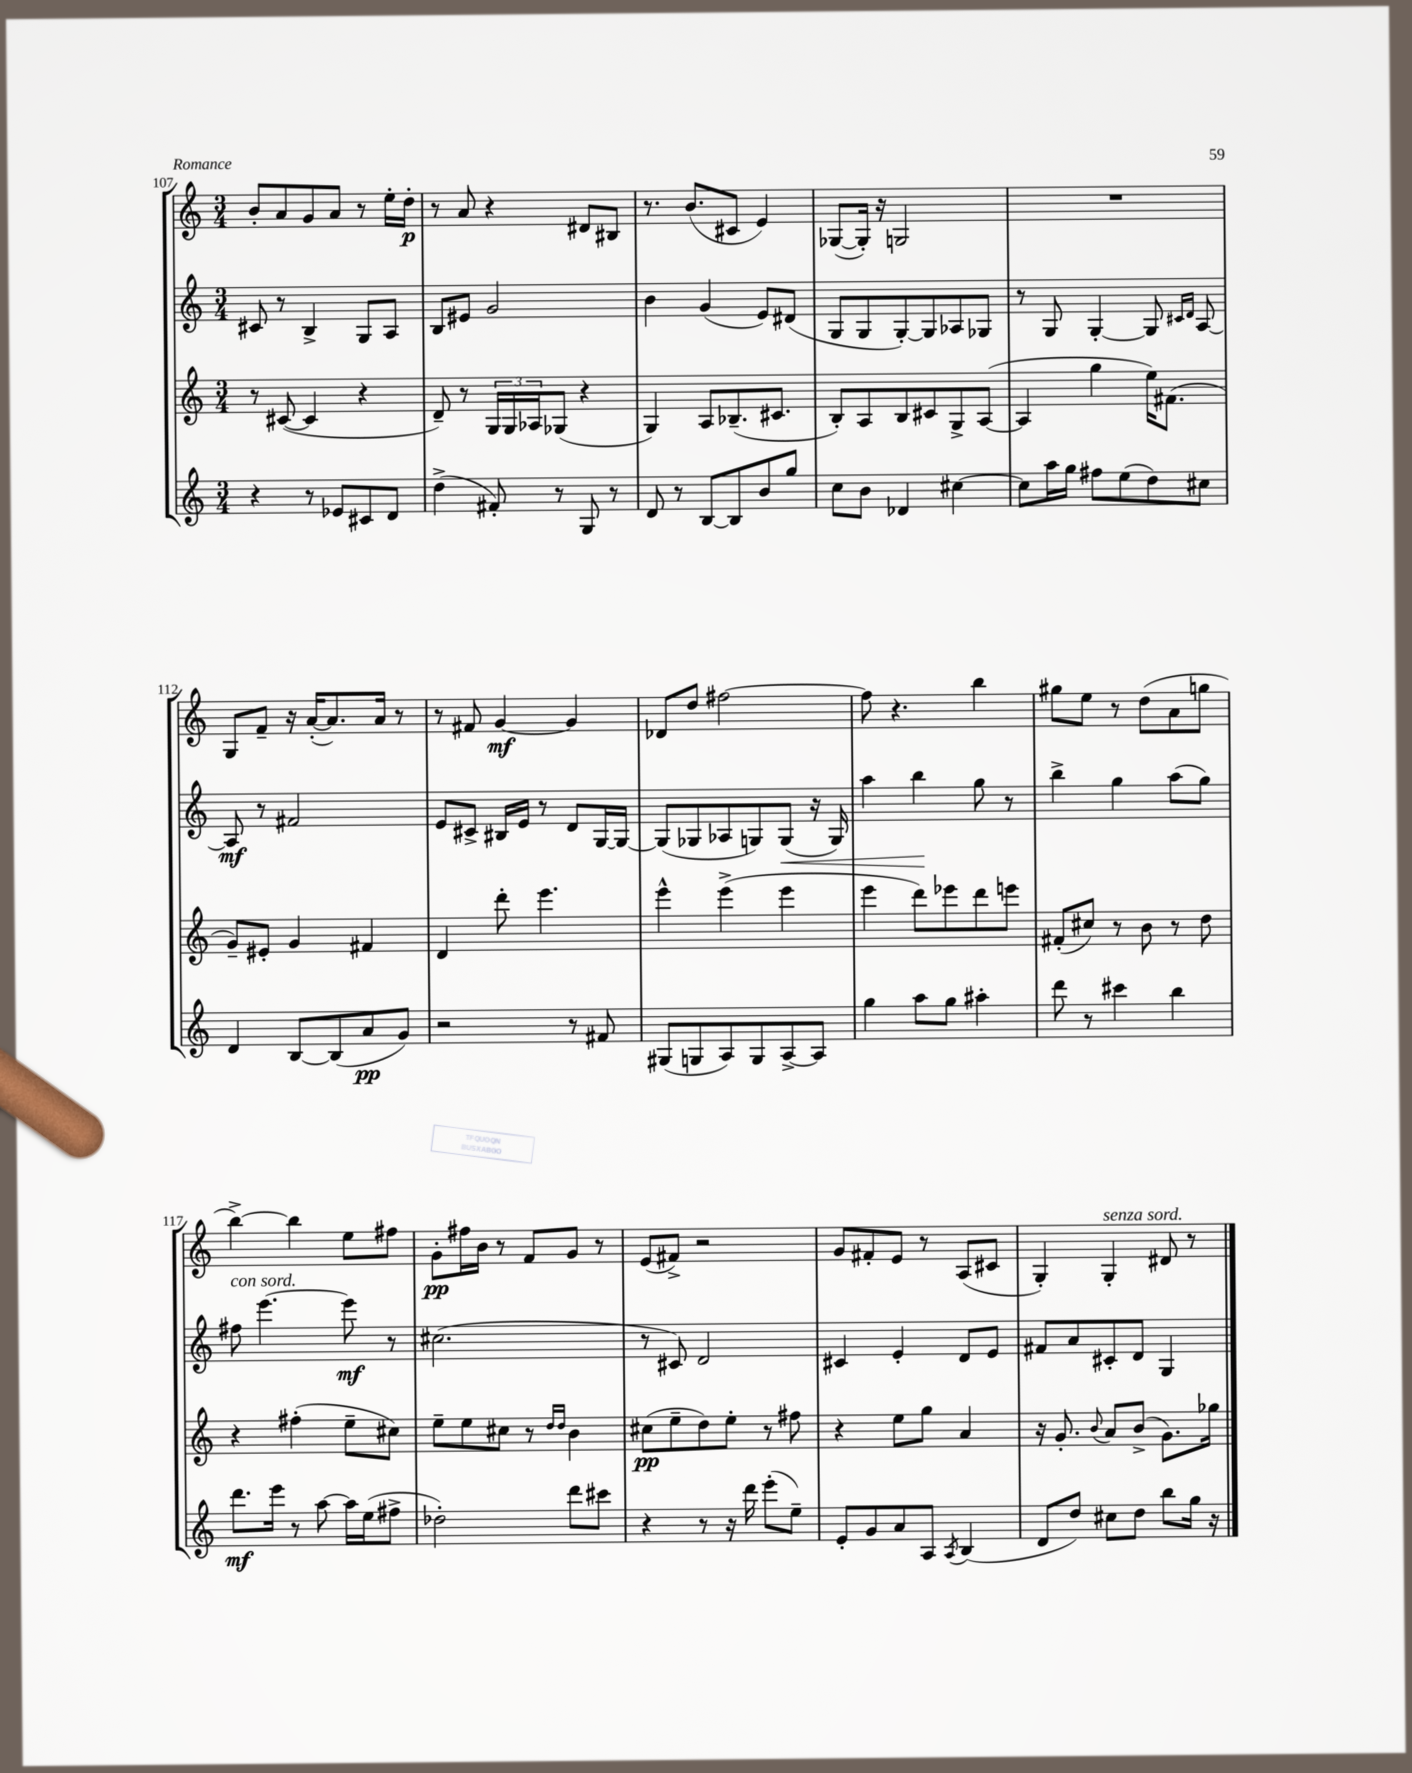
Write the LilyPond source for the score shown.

<<
\new StaffGroup <<
\new Staff = "s0" {
    \clef treble \key c \major \numericTimeSignature \time 3/4
    b'8-. a'8 g'8 a'8 r8 e''16-. d''16-.\p |
    r8 a'8 r4 dis'8 bis8 |
    r8. b'8.( cis'8 e'4) |
    ges8~( ges16-.) r16 g2 |
    R2. |
    g8 f'8-- r16 a'16~-.( a'8.) a'16 r8 |
    r8 fis'8 g'4~\mf g'4 |
    des'8 d''8 fis''2~ |
    fis''8 r4. b''4 |
    gis''8 e''8 r8 d''8( a'8 g''8 |
    b''4~->) b''4 e''8 fis''8 |
    g'8-.\pp fis''16 b'16 r8 f'8 g'8 r8 |
    e'8( fis'8->) r2 |
    g'8 fis'8-. e'8 r8 a8( cis'8 |
    g4-.) g4-.^\markup { \italic "senza sord." } dis'8 r8 \bar "|." |
}
\new Staff = "s1" {
    \clef treble \key c \major \numericTimeSignature \time 3/4
    cis'8 r8 b4-> g8 a8 |
    b8 eis'8 g'2 |
    b'4 g'4( e'8) dis'8( |
    g8 g8 g8~-.) g8 aes8 ges8 |
    r8 g8 g4~-. g8 \grace { cis'16 d'16 } a8~ |
    a8\mf r8 fis'2 |
    e'8 cis'8-> bis16 e'16 r8 d'8 g16~ g16~ |
    g8( ges8 aes8 g8) g8\<( r16 g16) |
    a''4 b''4\! g''8 r8 |
    b''4-> g''4 a''8( g''8) |
    fis''8^\markup { \italic "con sord." } e'''4.~ e'''8\mf r8 |
    cis''2.( |
    r8 cis'8) d'2 |
    cis'4 e'4-. d'8 e'8 |
    fis'8 a'8 cis'8-. d'8 g4 \bar "|." |
}
\new Staff = "s2" {
    \clef treble \key c \major \numericTimeSignature \time 3/4
    r8 cis'8~( cis'4 r4 |
    d'8--) r8 \tuplet 3/2 { g16 g16 aes16 } ges8( r4 |
    g4) a8 bes8.--( cis'8. |
    b8-.) a8 b8 cis'8 g8-> a8~( |
    a4 g''4 e''16) fis'8.( |
    g'8--) eis'8-. g'4 fis'4 |
    d'4 d'''8-. e'''4. |
    e'''4-^ e'''4->( e'''4 |
    e'''4 d'''8) ees'''8 d'''8 e'''8 |
    fis'8-.( cis''8) r8 b'8 r8 d''8 |
    r4 fis''4-.( e''8-- cis''8) |
    e''8-- e''8 cis''8 r8 \grace { d''16 d''16 } b'4 |
    cis''8\pp( e''8-- d''8) e''8-. r8 fis''8 |
    r4 e''8 g''8 a'4 |
    r16 g'8.-. \appoggiatura { b'8 } a'8 b'8->( g'8.) ges''16 \bar "|." |
}
\new Staff = "s3" {
    \clef treble \key c \major \numericTimeSignature \time 3/4
    r4 r8 ees'8 cis'8 d'8 |
    d''4->( fis'8-.) r8 g8 r8 |
    d'8 r8 b8~ b8 b'8 g''8 |
    c''8 b'8 des'4 cis''4~ |
    cis''8 a''16 g''16 fis''8 e''8( d''8) cis''8 |
    d'4 b8~ b8( a'8\pp g'8) |
    r2 r8 fis'8 |
    gis8( g8 a8) g8 a8~-> a8 |
    g''4 a''8 g''8 ais''4-. |
    d'''8 r8 cis'''4 b''4 |
    d'''8.\mf e'''16 r8 a''8~ a''16 e''16( fis''8-> |
    des''2-.) d'''8 cis'''8 |
    r4 r8 r16 d'''16 e'''8-.( e''8--) |
    e'8-. g'8 a'8 a8 \acciaccatura { a8 } b4( |
    d'8 d''8) cis''8 d''8 b''8 g''16 r16 \bar "|." |
}
>>
>>
\layout { \context { \Score currentBarNumber = #107 } }
